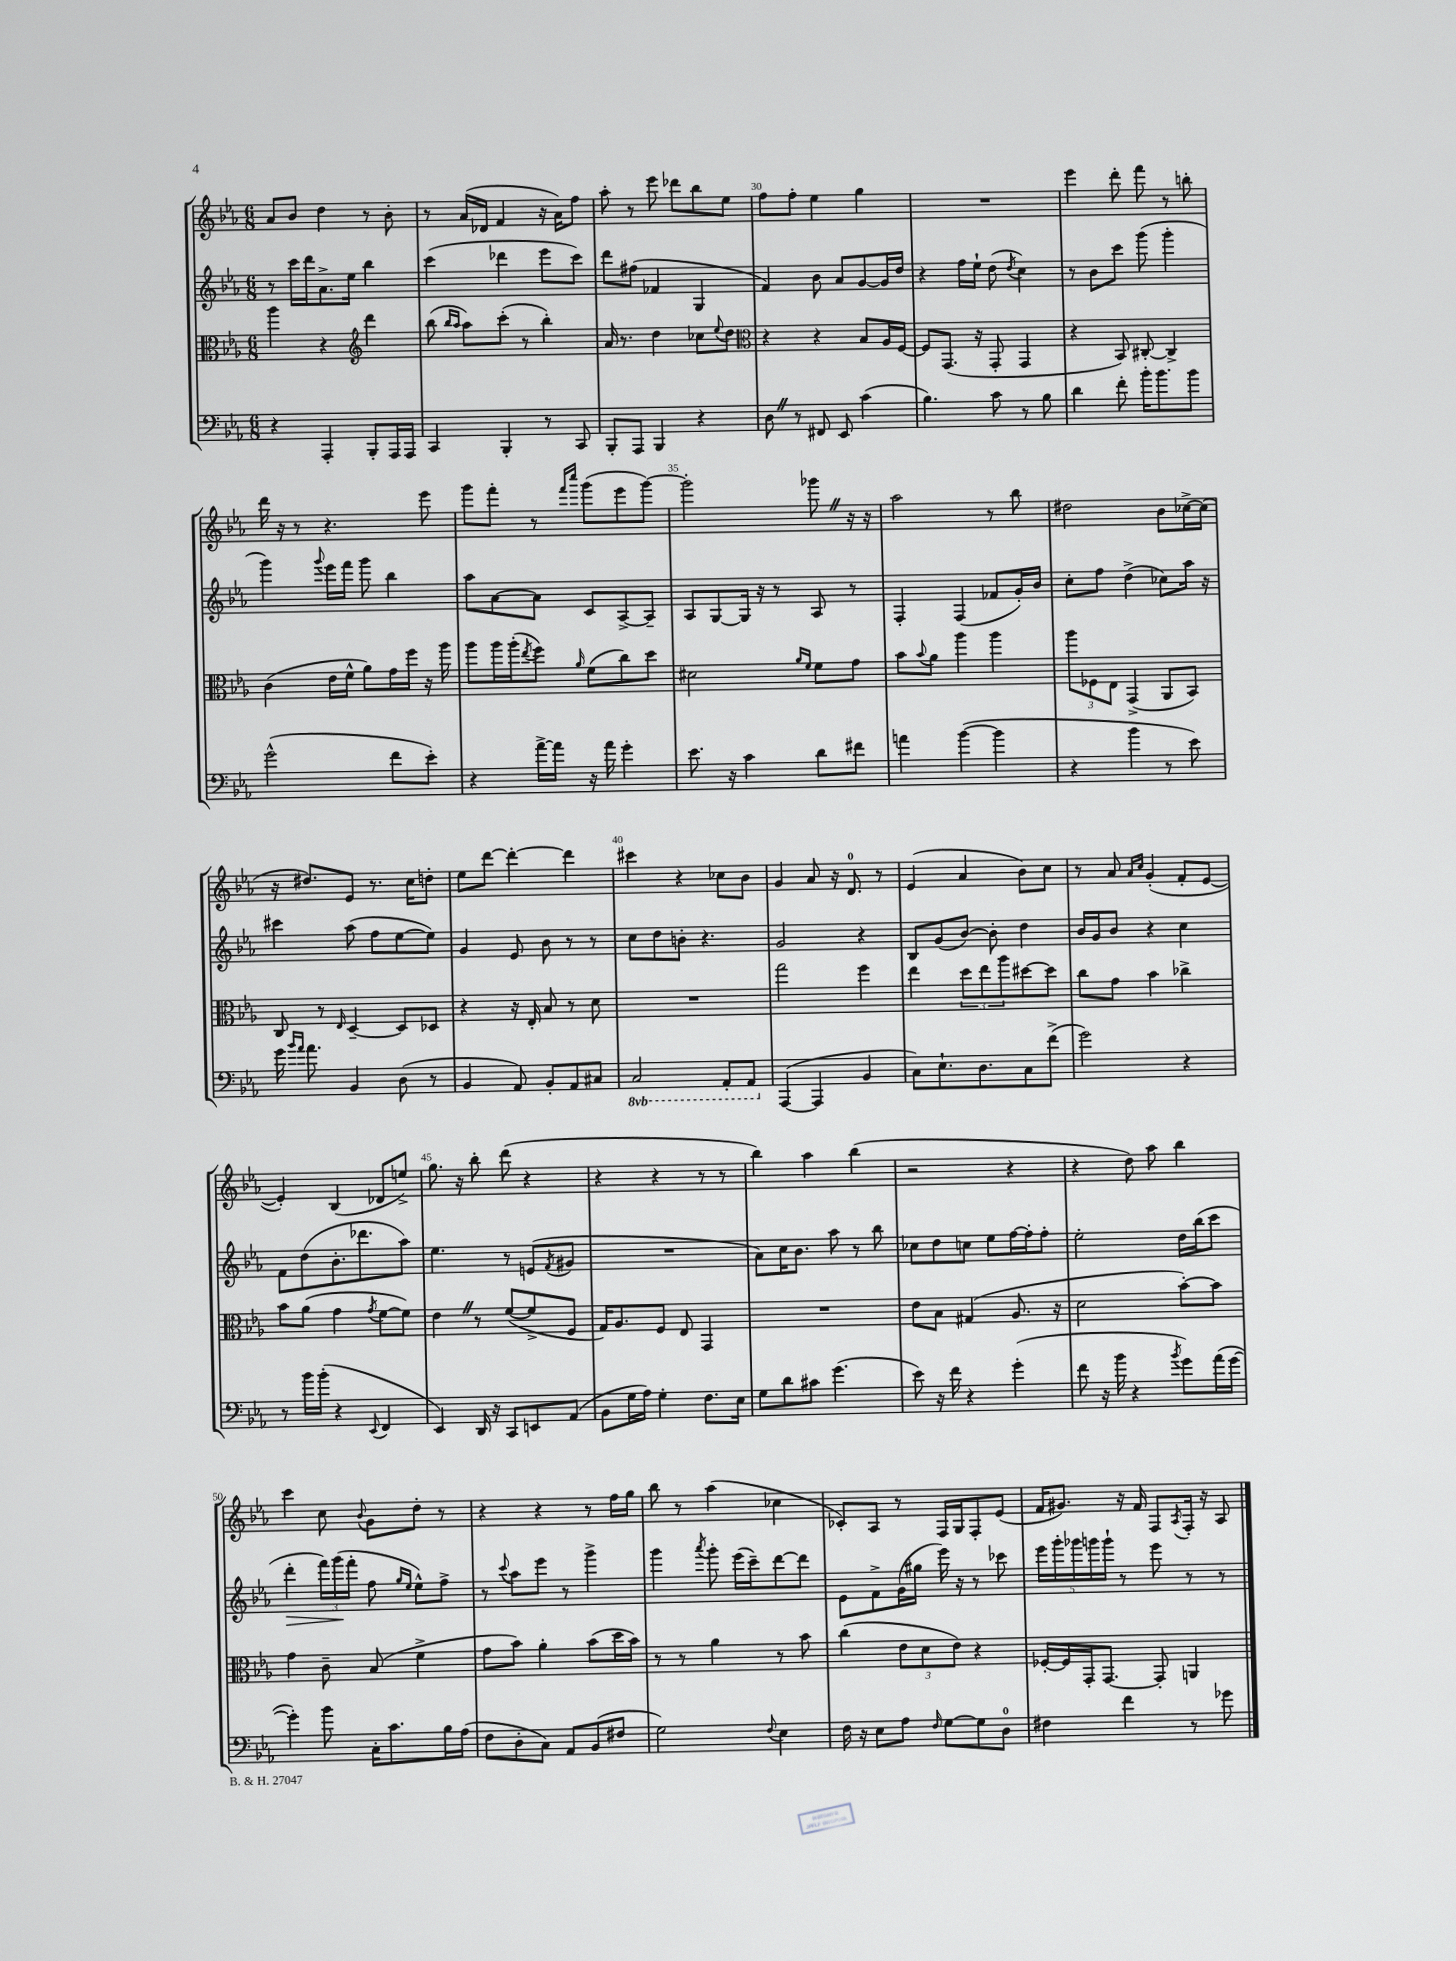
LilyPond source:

<<
\new StaffGroup <<
\new Staff = "s0" {
    \clef treble \key ees \major \numericTimeSignature \time 6/8
    aes'8 bes'8 d''4 r8 bes'8-. |
    r8 aes'16( des'16 f'4 r16 aes'16) f''8 |
    aes''8-. r8 ees'''8 des'''8 bes''8 ees''8 |
    f''8 f''8-. ees''4 g''4 |
    R2. |
    ees'''4 d'''8-. f'''8 r8 b''8-. |
    d'''16 r16 r8 r4. ees'''8 |
    g'''8 f'''8-. r8 \grace { f'''16 c''''16 } g'''8( ees'''8 g'''8~) |
    g'''2-. ges'''8 \once \override BreathingSign.text = \markup { \musicglyph "scripts.caesura.straight" } \breathe r16 r16 |
    aes''2 r8 bes''8 |
    dis''2 bes'8 ces''16~-> ces''16( |
    r16 dis''8.) ees'8 r8. c''16 d''8-. |
    ees''8 d'''8~ d'''4~-. d'''4 |
    cis'''4 r4 ces''8 bes'8 |
    g'4 aes'8 r16 d'8.-0 r8 |
    ees'4( aes'4 bes'8) c''8 |
    r8 aes'8 \grace { aes'16 c''16 } g'4-.( f'8-. ees'8~ |
    ees'4-.) bes4( des'8 e''8->) |
    g''8. r16 bes''8-. d'''8( r4 |
    r4 r4 r8 r8 |
    bes''4) aes''4 bes''4( |
    r2 r4 |
    r4 d''8) aes''8 bes''4 |
    c'''4 c''8 \appoggiatura { bes'8 } g'8 d''8-. r8 |
    r4 r4 r8 f''16 g''16 |
    bes''8 r8 aes''4( ces''4 |
    ces'8-.) aes8 r8 f16 g16 f8-. ees'8( |
    f'16 gis'8.) r16 f'16 f8 \acciaccatura { aes8 } f16-. r16 aes8 \bar "|." |
}
\new Staff = "s1" {
    \clef treble \key ees \major \numericTimeSignature \time 6/8
    r8 c'''16 d'''16 aes'8.-> ees''16 bes''4 |
    c'''4( des'''4 ees'''8 c'''8) |
    d'''8 fis''8( fes'4 g4 |
    f'4) bes'8 aes'8 g'8~ g'16 d''16 |
    r4 f''16 ees''16-! d''8( \acciaccatura { d''8 } c''4) |
    r8 bes'8 c'''8 g'''8( g'''4-. |
    g'''4) \appoggiatura { g'''8 } ees'''16 f'''16 g'''8 bes''4 |
    aes''8 aes'8~ aes'8 c'8 aes8~-> aes8-- |
    aes8 g8~ g16 r16 r8 aes8 r8 |
    f4-. f4( fes'8 g'16-.) bes'16 |
    c''8-. f''8 d''4->( ces''8) aes''16 r16 |
    cis'''4 aes''8( f''8 ees''8~ ees''8) |
    g'4 ees'8 bes'8 r8 r8 |
    c''8 d''8 b'8-. r4. |
    g'2 r4 |
    bes8 g'8( bes'8~) bes'8-. d''4 |
    bes'16 g'16 bes'8 r4 c''4 |
    f'8 d''8( bes'8.-. des'''8. aes''8) |
    ees''4. r8 e'8( \acciaccatura { f'8 } gis'8 |
    R2. |
    aes'8) c''16 bes'8. aes''8 r8 bes''8 |
    ces''8 d''8 c''8 ees''8 f''16~ f''16-. f''8-. |
    ees''2-. d''16 bes''16( c'''8 |
    d'''4-.\> \tuplet 3/2 { f'''16) g'''16\!( f'''16-. } f''8 \grace { g''16 ees''16 } ees''8-^) f''8-> |
    r8 \appoggiatura { c'''8 } aes''8 ees'''8 r8 g'''4-> |
    g'''4 \acciaccatura { aes'''8 } g'''8-. ees'''16( c'''16--) d'''8~ d'''8 |
    ees'8 f'8-> g'16( gis''16 ees'''16) r16 r8 ces'''8 |
    \tuplet 5/4 { ees'''16 g'''16-. ges'''16 g'''16 g'''16-! } r8 ees'''8 r8 r8 \bar "|." |
}
\new Staff = "s2" {
    \clef alto \key ees \major \numericTimeSignature \time 6/8
    aes''4 r4 \clef treble d'''4 |
    bes''8( \grace { bes''16 aes''16 } aes''8) c'''8-.( r8 bes''4-.) |
    aes'16 r8. d''4 ces''8 \appoggiatura { ees''8 } d''8 |
    \clef alto r4 r4 bes8 aes16 f16~ |
    f8 g,8.( r16 g,8-. g,4 |
    r4 bes,8) cis8~-. cis4-> |
    c'4( ees'16 f'16-^ aes'8) g'16 f''16 r16 aes''16 |
    aes''8 aes''16 aes''16-.( \acciaccatura { ees''8 } f''8) \grace { aes'16 } f'8( c''8) d''8 |
    dis'2 \grace { aes'16 f'16 } f'8 g'8 |
    bes'8 \appoggiatura { bes'8 } aes'8 aes''4 aes''4 |
    \tuplet 3/2 { aes''8 fes8 ees8 } g,4->( aes,8 bes,8) |
    c8 r8 \grace { ees16 } d4~-- d8 des8 |
    r4 r16 ees16-. bes8 r8 d'8 |
    R2. |
    g''2 f''4 |
    ees''4 \tuplet 3/2 { d''8 ees''8 aes''8 } dis''8~ dis''8 |
    c''8 g'8 bes'4 ces''4-> |
    bes'8 aes'8( g'4 \acciaccatura { g'8 } f'8~ f'8) |
    ees'4 \once \override BreathingSign.text = \markup { \musicglyph "scripts.caesura.straight" } \breathe r8 f'8~( f'8-> f8 |
    g16) aes8. f8 ees8 g,4 |
    R2. |
    ees'8 bes8 gis4( aes8. r16 |
    d'2 bes'8~-.) bes'8 |
    g'4 c'8-- bes8( f'4-> |
    g'8 bes'8) aes'4-. bes'8( d''16 bes'16) |
    r8 r8 aes'4 r8 bes'8 |
    c''4( \tuplet 3/2 { ees'8 d'8 ees'8) } r4 |
    fes16~-. fes16 g,16-. g,8.~ g,8-. a,4 \bar "|." |
}
\new Staff = "s3" {
    \clef bass \key ees \major \numericTimeSignature \time 6/8 \set Staff.ottavationMarkups = #ottavation-simple-ordinals
    r4 aes,,4-. bes,,8-. aes,,16 aes,,16 |
    c,4 bes,,4-. r8 c,8 |
    bes,,8-. aes,,8 bes,,4 r4 |
    d8 \once \override BreathingSign.text = \markup { \musicglyph "scripts.caesura.straight" } \breathe r8 fis,8 ees,8 c'4( |
    bes4.) c'8 r8 bes8 |
    d'4 f'8-. bes'16-. bes'8. bes'8 |
    g'2-^( f'8 ees'8-.) |
    r4 aes'16~-> aes'16 r16 aes'16 g'4-. |
    ees'8. r16 c'4 d'8 fis'8 |
    a'4 bes'4~( bes'4 |
    r4 bes'4 r8 ees'8) |
    g'16 \grace { bes'16 aes'16 } aes'8. bes,4 d8( r8 |
    bes,4 aes,8) bes,8-. aes,8 cis8 |
    \ottava #-1 c,2 aes,,8-. aes,,8 \ottava #0 |
    aes,,4~( aes,,4 bes,4 |
    c8) ees8.-! d8. c8 f'8->( |
    g'2) r4 |
    r8 bes'16 bes'16-.( r4 \appoggiatura { ees,8 } f,4 |
    ees,4) d,16 r16 c,8 e,8 aes,8( |
    bes,8 g16 aes16) g4-. f8. ees16 |
    g8 d'8 cis'8 g'4.( |
    ees'8) r16 f'16 r4 g'4-.( |
    f'8 r16 bes'16 r4 \acciaccatura { bes'8 } g'8) aes'16( g'16~ |
    g'4-.) bes'8 c16-. c'8. bes16 aes16( |
    f8 d8-. c8) aes,8 bes,8( fis8 |
    g2) \appoggiatura { f8 } ees4 |
    f16 r16 ees8 aes8 \grace { f16 } g8~ g8 d8-0 |
    fis4 f'4 r8 ges'8 \bar "|." |
}
>>
>>
\layout { \context { \Score currentBarNumber = #27 \override BarNumber.break-visibility = ##(#f #t #t) barNumberVisibility = #(every-nth-bar-number-visible 5) } }
